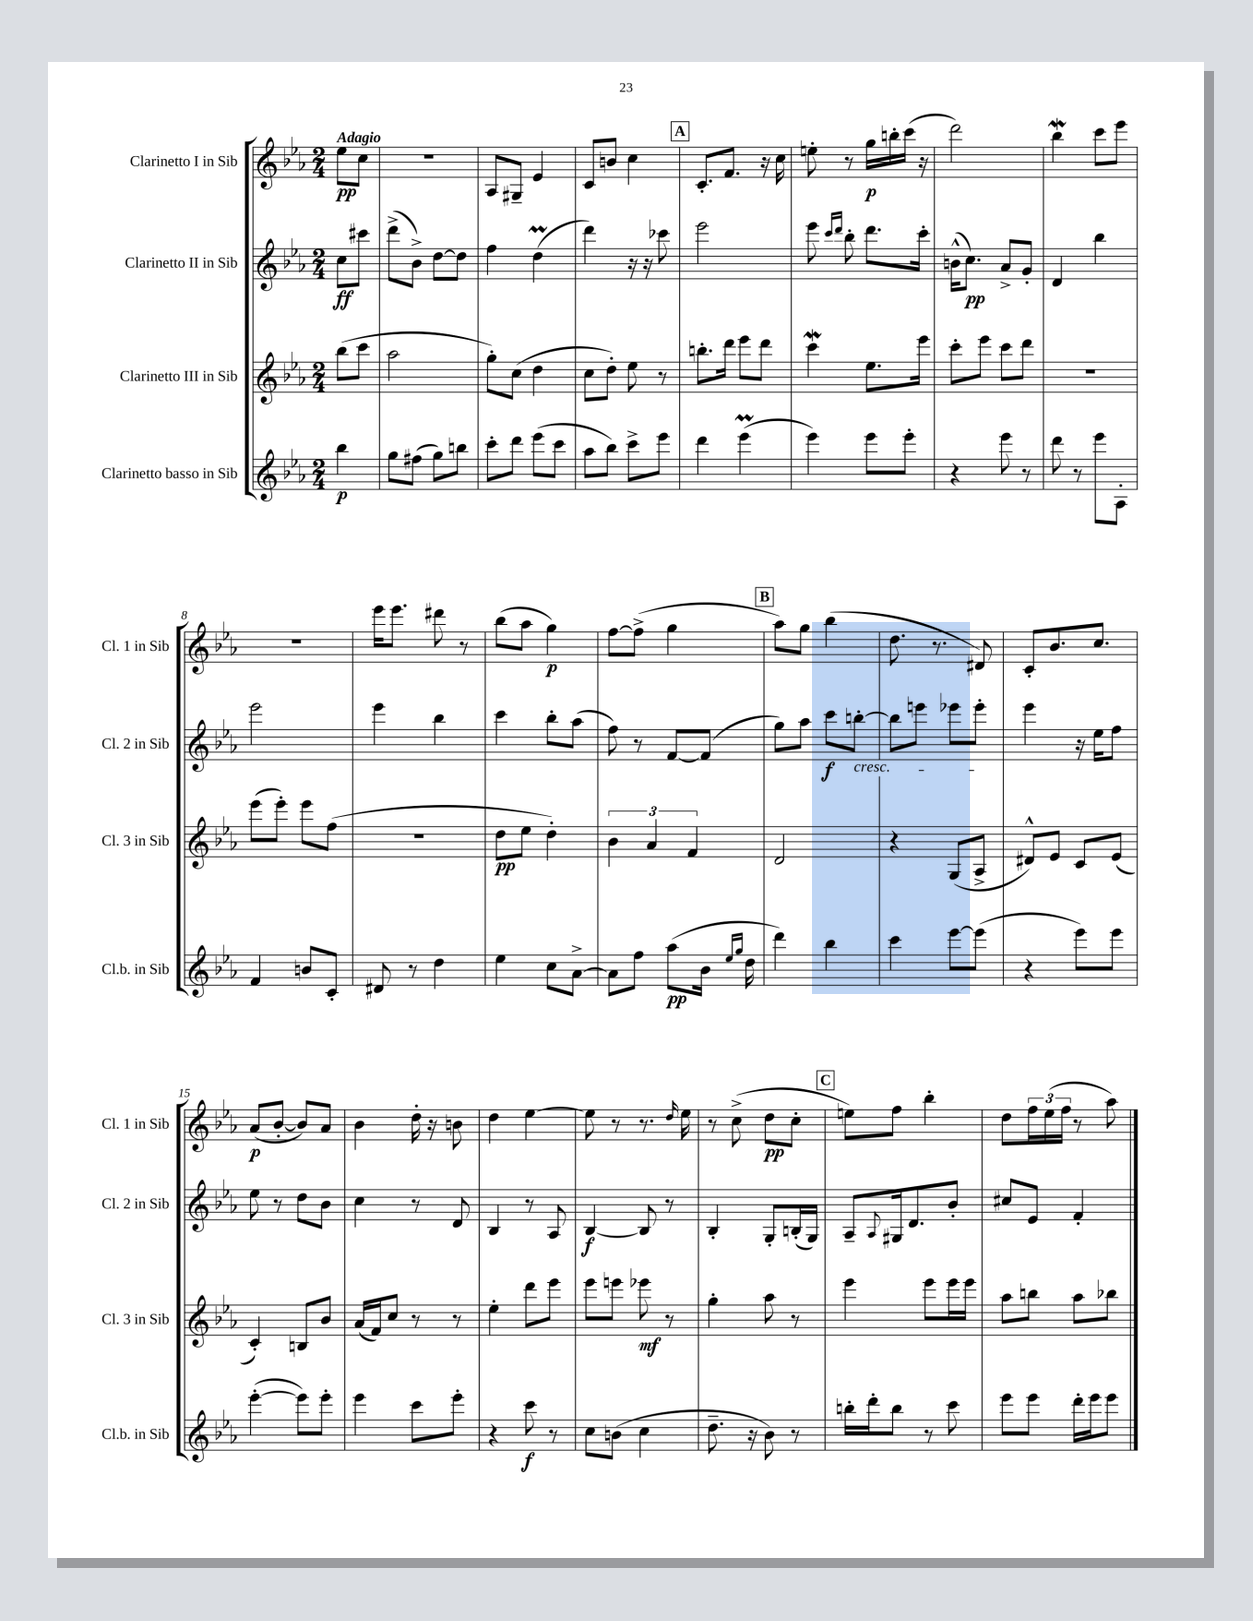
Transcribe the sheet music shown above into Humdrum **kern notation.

**kern	**dynam	**kern	**dynam	**kern	**dynam	**kern	**dynam
*part4	*part4	*part3	*part3	*part2	*part2	*part1	*part1
*staff4	*staff4	*staff3	*staff3	*staff2	*staff2	*staff1	*staff1
*I"Clarinetto basso in Sib	*	*I"Clarinetto III in Sib	*	*I"Clarinetto II in Sib	*	*I"Clarinetto I in Sib	*
*I'Cl.b. in Sib	*	*I'Cl. 3 in Sib	*	*I'Cl. 2 in Sib	*	*I'Cl. 1 in Sib	*
*clefG2	*	*clefG2	*	*clefG2	*	*clefG2	*
*k[b-e-a-]	*	*k[b-e-a-]	*	*k[b-e-a-]	*	*k[b-e-a-]	*
*M2/4	*	*M2/4	*	*M2/4	*	*M2/4	*
=	=	=	=	=	=	=	=
!	!	!	!	!	!	!LO:TX:a:B:t=Adagio	!
4bb-\	p	(8bb-\L	.	8cc\L	ff	8ee-\L	pp
.	.	8ccc\J	.	8ccc#X\J	.	8cc\J	.
=1	=1	=1	=1	=1	=1	=1	=1
8gg\L	.	2aa-\	.	(8ddd^\L	.	2r	.
(8ff#X\J	.	.	.	8b-^\J)	.	.	.
8gg\L)	.	.	.	[8dd\L	.	.	.
8bbn\J	.	.	.	8dd\J]	.	.	.
=2	=2	=2	=2	=2	=2	=2	=2
8ccc'\L	.	8gg'\L)	.	4ff\	.	8A-/L	.
8ddd\J	.	(8cc\J	.	.	.	8G#X~/J	.
(8eee-\L	.	4dd\	.	(4ddm\	.	4e-/	.
8ccc\J	.	.	.	.	.	.	.
=3	=3	=3	=3	=3	=3	=3	=3
8aa-\L	.	8cc\L	.	4ddd\)	.	8c/L	.
8bb-\J)	.	8dd'\J)	.	.	.	8bn/J	.
8ccc^\L	.	8ee-\	.	16r	.	4cc\	.
.	.	.	.	16r	.	.	.
8eee-\J	.	8r	.	8ccc-X\	.	.	.
!!LO:REH:place=s1:t=A
=4	=4	=4	=4	=4	=4	=4	=4
4ddd\	.	8.bbn'\L	.	2eee-\	.	8.c'/L	.
.	.	16ddd\Jk	.	.	.	8.f/J	.
(4eee-M\	.	8eee-\L	.	.	.	.	.
.	.	8ddd\J	.	.	.	16r	.
.	.	.	.	.	.	16cc\	.
=5	=5	=5	=5	=5	=5	=5	=5
4eee-\)	.	4cccW\	.	8eee-\	.	8een'\	.
.	.	.	.	16qqccc/LL	.	.	.
.	.	.	.	16qqddd/JJ	.	.	.
.	.	.	.	8bb-'\	.	8r	.
8eee-\L	.	8.ee-\L	.	8.ddd\L	.	16gg\LL	p
.	.	.	.	.	.	16bbn'\	.
8eee-'\J	.	.	.	.	.	(16ccc\JJ	.
.	.	16eee-\Jk	.	16ccc'\Jk	.	16r	.
=6	=6	=6	=6	=6	=6	=6	=6
4r	.	8ccc'\L	.	(16bn^^\KL	.	2ddd\)	.
.	.	.	.	8.cc\J)	pp	.	.
.	.	8eee-\J	.	.	.	.	.
8eee-\	.	8ccc\L	.	8a-^/L	.	.	.
8r	.	8ddd\J	.	8g'/J	.	.	.
=7	=7	=7	=7	=7	=7	=7	=7
8ddd\	.	2r	.	4d/	.	4bb-W\	.
8r	.	.	.	.	.	.	.
8eee-\L	.	.	.	4bb-\	.	8ccc\L	.
8A-'\J	.	.	.	.	.	8eee-\J	.
!!LO:LB:g=z
=8	=8	=8	=8	=8	=8	=8	=8
4f/	.	(8eee-\L	.	2eee-\	.	2r	.
.	.	8eee-'\J)	.	.	.	.	.
8bn/L	.	8eee-\L	.	.	.	.	.
8c'/J	.	(8ff\J	.	.	.	.	.
=9	=9	=9	=9	=9	=9	=9	=9
8d#X/	.	2r	.	4eee-\	.	16eee-\KL	.
.	.	.	.	.	.	8.eee-\J	.
8r	.	.	.	.	.	.	.
4dd\	.	.	.	4bb-\	.	8ddd#X\	.
.	.	.	.	.	.	8r	.
=10	=10	=10	=10	=10	=10	=10	=10
4ee-\	.	8dd\L	pp	4ccc\	.	(8bb-\L	.
.	.	8ee-\J	.	.	.	8aa-\J	.
8cc\L	.	4dd'\)	.	8bb-'\L	.	4gg\)	p
[8a-^\J	.	.	.	(8aa-\J	.	.	.
=11	=11	=11	=11	=11	=11	=11	=11
8a-\L]	.	6b-\	.	8ff\)	.	[8ff\L	.
8ff\J	.	.	.	8r	.	(8ff^\J]	.
.	.	6a-/	.	.	.	.	.
(8aa-\L	pp	.	.	[8f/L	.	4gg\	.
.	.	6f/	.	.	.	.	.
16b-\Jk	.	.	.	(8f/J]	.	.	.
16qqee-/LL	.	.	.	.	.	.	.
16qqgg/JJ	.	.	.	.	.	.	.
16dd\	.	.	.	.	.	.	.
!!LO:REH:place=s1:t=B
=12	=12	=12	=12	=12	=12	=12	=12
4ddd\)	.	2d/	.	8gg\L)	.	8aa-\L)	.
.	.	.	.	8aa-\J	.	8gg\J	.
4bb-\	.	.	.	8ccc\L	f	(4bb-\	.
!	!	!	!	!LO:TX:b:i:t=cresc.	!	!	!
.	.	.	.	[8bbn'\J	.	.	.
=13	=13	=13	=13	=13	=13	=13	=13
4ccc\	.	4r	.	8bb\L]	.	8.dd\	.
.	.	.	.	8eeen\J	.	.	.
.	.	.	.	.	.	8.r	.
[8eee-\L	.	(8G/L	.	8eee-X\L	.	.	.
(8eee-\J]	.	8A-^/J	.	8eee-'\J	.	8d#X/)	.
=14	=14	=14	=14	=14	=14	=14	=14
4r	.	8d#X^^/L)	.	4eee-\	.	8c'/L	.
.	.	8e-/J	.	.	.	8.b-/	.
8eee-\L)	.	8c/L	.	16r	.	.	.
.	.	.	.	16ee-\KL	.	8.cc/J	.
8eee-\J	.	(8e-/J	.	8ff\J	.	.	.
!!LO:LB:g=z
=15	=15	=15	=15	=15	=15	=15	=15
([4eee-'\	.	4c'/)	.	8ee-\	.	(8a-/L	p
.	.	.	.	8r	.	[8b-'/J	.
8eee-\L])	.	8Bn/L	.	8dd\L	.	8b-/L])	.
8eee-'\J	.	8b-/J	.	8b-\J	.	8a-/J	.
=16	=16	=16	=16	=16	=16	=16	=16
4eee-\	.	(16a-/LL	.	4cc\	.	4b-\	.
.	.	16f/J)	.	.	.	.	.
.	.	8cc/J	.	.	.	.	.
8ccc\L	.	8r	.	8r	.	16dd'\	.
.	.	.	.	.	.	16r	.
8eee-'\J	.	8r	.	8d/	.	8bn\	.
=17	=17	=17	=17	=17	=17	=17	=17
4r	.	4ee-'\	.	4B-/	.	4dd\	.
8ccc\	f	8ddd\L	.	8r	.	[4ee-\	.
8r	.	8eee-\J	.	8A-/	.	.	.
=18	=18	=18	=18	=18	=18	=18	=18
8cc\L	.	8eee-\L	.	[4B-/	f	8ee-\]	.
(8bn\J	.	8eeen\J	.	.	.	8r	.
4cc\	.	8eee-X\	mf	8B-/]	.	8.r	.
.	.	8r	.	8r	.	.	.
.	.	.	.	.	.	16qqdd/	.
.	.	.	.	.	.	16ee-\	.
=19	=19	=19	=19	=19	=19	=19	=19
8.dd~\	.	4gg'\	.	4B-'/	.	8r	.
.	.	.	.	.	.	(8cc^\	.
16r	.	.	.	.	.	.	.
8b-\)	.	8aa-\	.	8G'/L	.	8dd\L	pp
8r	.	8r	.	(16Bn'/L	.	8cc'\J	.
.	.	.	.	16G/JJ)	.	.	.
!!LO:REH:place=s1:t=C
=20	=20	=20	=20	=20	=20	=20	=20
16bbn'\LL	.	4eee-\	.	8A-~/L	.	8een\L)	.
16ddd'\J	.	.	.	.	.	.	.
.	.	.	.	8qqA-/	.	.	.
8bb\J	.	.	.	16G#X/k	.	8ff\J	.
.	.	.	.	8.d/	.	.	.
8r	.	8eee-\L	.	.	.	4bb-'\	.
8ccc\	.	16eee-\L	.	8b-'/J	.	.	.
.	.	16eee-\JJ	.	.	.	.	.
=21	=21	=21	=21	=21	=21	=21	=21
8eee-\L	.	8aa-\L	.	8cc#X/L	.	8dd\L	.
8eee-\J	.	8bbn\J	.	8e-/J	.	24ff\L	.
.	.	.	.	.	.	(24ee-\	.
.	.	.	.	.	.	24ff\JJ	.
16ddd'\LL	.	8aa-\L	.	4f'/	.	8r	.
16eee-\J	.	.	.	.	.	.	.
8eee-\J	.	8bb-X\J	.	.	.	8aa-\)	.
==	==	==	==	==	==	==	==
*-	*-	*-	*-	*-	*-	*-	*-
